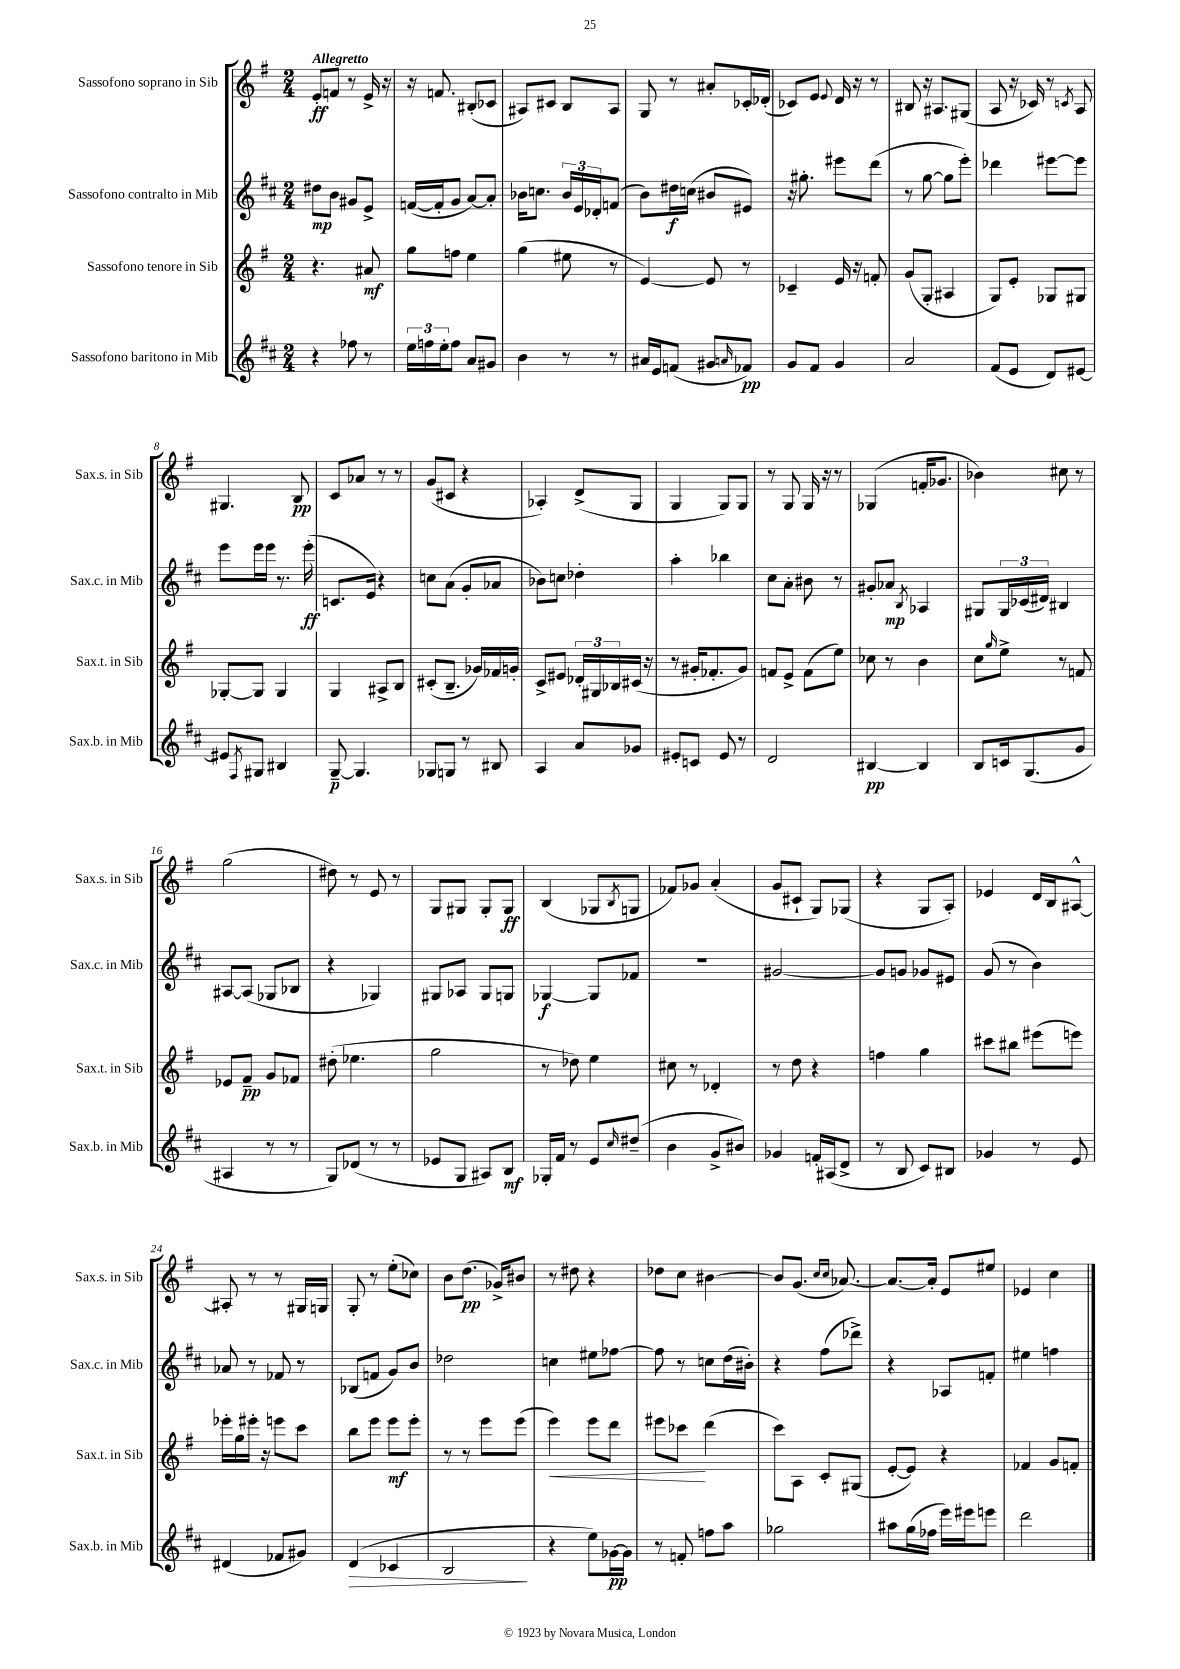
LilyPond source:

<<
\new StaffGroup <<
\new Staff = "s0" \with { instrumentName = "Sassofono soprano in Sib" shortInstrumentName = "Sax.s. in Sib" } {
    \clef treble \key g \major \numericTimeSignature \time 2/4 \tempo "Allegretto"
    e'8-.\ff f'8 r8 e'16-> r16 |
    r16 f'8. bis8-.( ces'8 |
    ais8) cis'8 b8 ais8 |
    g8 r8 ais'8-. ces'16-. des'16-.( |
    ces'8) e'8 \appoggiatura { e'8 } d'16 r16 r8 |
    bis8 r16 ais8. gis8( |
    a8 r16 ces'16) r8 \acciaccatura { c'8 } a8 |
    gis4. b8\pp |
    c'8 aes'8 r8 r8 |
    g'8( cis'8 r4 |
    aes4-.) d'8->( g8 |
    g4 g8) g8 |
    r8 g8 g16 r16 r8 |
    ges4( f'16-. ges'8. |
    bes'4) cis''8 r8 |
    g''2( |
    dis''8) r8 e'8 r8 |
    g8 gis8 gis8-. gis8\ff |
    b4( ges8 \acciaccatura { b8 } g8 |
    fes'8) ges'8 a'4-.( |
    g'8 cis'8-! g8) ges8( |
    r4 g8 a8-.) |
    ees'4 d'16 b16 ais8~-^ |
    ais8-. r8 r8 gis16 g16 |
    g8-. r8 e''8-.( ces''8) |
    b'8 d''8.\pp( ges'16->) bis'8 |
    r8 dis''8 r4 |
    des''8 c''8 bis'4~ |
    bis'8 g'8.( \grace { c''16 c''16 } aes'8.~) |
    aes'8.~ aes'16-. e'8 eis''8 |
    ees'4 c''4 \bar "|." |
}
\new Staff = "s1" \with { instrumentName = "Sassofono contralto in Mib" shortInstrumentName = "Sax.c. in Mib" } {
    \clef treble \key d \major \numericTimeSignature \time 2/4
    dis''8\mp b'8 gis'8 e'8-> |
    f'16~( f'16-. g'8 a'8~) a'8-. |
    bes'16 c''8. \tuplet 3/2 { bes'16 e'16 des'16-. } f'8( |
    b'8) dis''16\f c''16( bis'8 eis'8) |
    r16 gis''8.-. eis'''8 d'''8( |
    r8 g''8~ g''8 e'''8-.) |
    des'''4 eis'''8~ eis'''8 |
    e'''8 e'''16 e'''16 r8. e'''16-.\ff( |
    c'8. e'16) r4 |
    c''8 a'8( g'8-. aes'8 |
    bes'8) c''8 des''4-. |
    a''4-. bes''4 |
    cis''8 a'8-. bis'8 r8 |
    gis'8-. aes'8\mp \acciaccatura { b8 } aes4 |
    gis8 \tuplet 3/2 { gis16 ces'16( dis'16) } bis4 |
    ais8~ ais8( ges8 bes8 |
    r4 ges4) |
    gis8 aes8 gis8 g8 |
    ges4~\f ges8 fes'8 |
    R2 |
    gis'2~ |
    gis'8 g'8 ges'8 eis'8 |
    g'8( r8 b'4) |
    aes'8 r8 fes'8 r8 |
    bes8( f'8 g'8) b'8 |
    des''2 |
    c''4 eis''8 fes''8~ |
    fes''8 r8 c''8 d''16( bis'16-.) |
    r4 fis''8( des'''8->) |
    r4 aes8 f'8-. |
    eis''4 f''4 \bar "|." |
}
\new Staff = "s2" \with { instrumentName = "Sassofono tenore in Sib" shortInstrumentName = "Sax.t. in Sib" } {
    \clef treble \key g \major \numericTimeSignature \time 2/4
    r4. ais'8\mf |
    g''8 f''8 e''4 |
    g''4( eis''8 r8 |
    e'4~) e'8 r8 |
    ces'4-- e'16 r16 f'8-. |
    g'8( g8-. ais4 |
    g8) e'8-. ges8 gis8 |
    ges8~-. ges8 ges4 |
    g4 ais8-> b8 |
    cis'8-.( b8.-- ges'16) fes'16 g'16-. |
    c'8-> eis'8 \tuplet 3/2 { des'16-. gis16 bes16 } cis'16( r16 |
    r8 gis'16-. fes'8.-. gis'8) |
    f'8 e'8-> f'8( e''8) |
    ces''8 r8 b'4 |
    c''8 \grace { g''16 } e''8-> r8 f'8 |
    ees'8 fis'8--\pp g'8 fes'8 |
    dis''8-.( ees''4. |
    g''2 |
    r8 des''8) e''4 |
    cis''8 r8 des'4-. |
    r8 d''8 r4 |
    f''4 g''4 |
    cis'''8 bis''8 eis'''8( e'''8) |
    ees'''16-. g''16 eis'''16-. r16 e'''8 c'''8 |
    b''8 e'''8 e'''8\mf e'''8-. |
    r8 r8 e'''8 e'''8( |
    e'''4\<) e'''8 d'''8 |
    eis'''8 ces'''8\! d'''4( |
    c'''8) a8 c'8-. gis8( |
    e'8~-. e'8) r4 |
    fes'4 g'8 f'8-. \bar "|." |
}
\new Staff = "s3" \with { instrumentName = "Sassofono baritono in Mib" shortInstrumentName = "Sax.b. in Mib" } {
    \clef treble \key d \major \numericTimeSignature \time 2/4
    r4 fes''8 r8 |
    \tuplet 3/2 { e''16 f''16 e''16-. } f''8 a'8 gis'8 |
    b'4 r8 r8 |
    ais'16 e'16 f'8( gis'8 \grace { a'16 } fes'8\pp) |
    g'8 fis'8 g'4 |
    a'2 |
    fis'8( e'8 d'8) eis'8~ |
    eis'8 \acciaccatura { fis8 } gis8 bis4 |
    g8~--\p g4. |
    ges8 g8 r8 bis8 |
    a4 a'8 ges'8 |
    eis'8-. c'8 eis'8 r8 |
    d'2 |
    bis4~\pp bis4 |
    b8 c'16 g8.( g'8 |
    ais4 r8 r8 |
    g8) des'8( r8 r8 |
    ees'8 g8 ais8) b8\mf |
    ges16-. fis'16 r8 e'8 \grace { cis''16 } dis''8--( |
    b'4 g'8-> bis'8) |
    ges'4 f'16-. ais16( d'8-> |
    r8 b8 cis'8) bis8 |
    ges'4 r8 e'8 |
    dis'4( fes'8 gis'8) |
    d'4\>( ces'4 |
    b2\! |
    r4 e''8) ges'16~\pp ges'16 |
    r8 f'8-. f''8 a''8 |
    ges''2 |
    ais''8 g''16( fes''16 e'''16) eis'''16 e'''8 |
    d'''2 \bar "|." |
}
>>
>>
